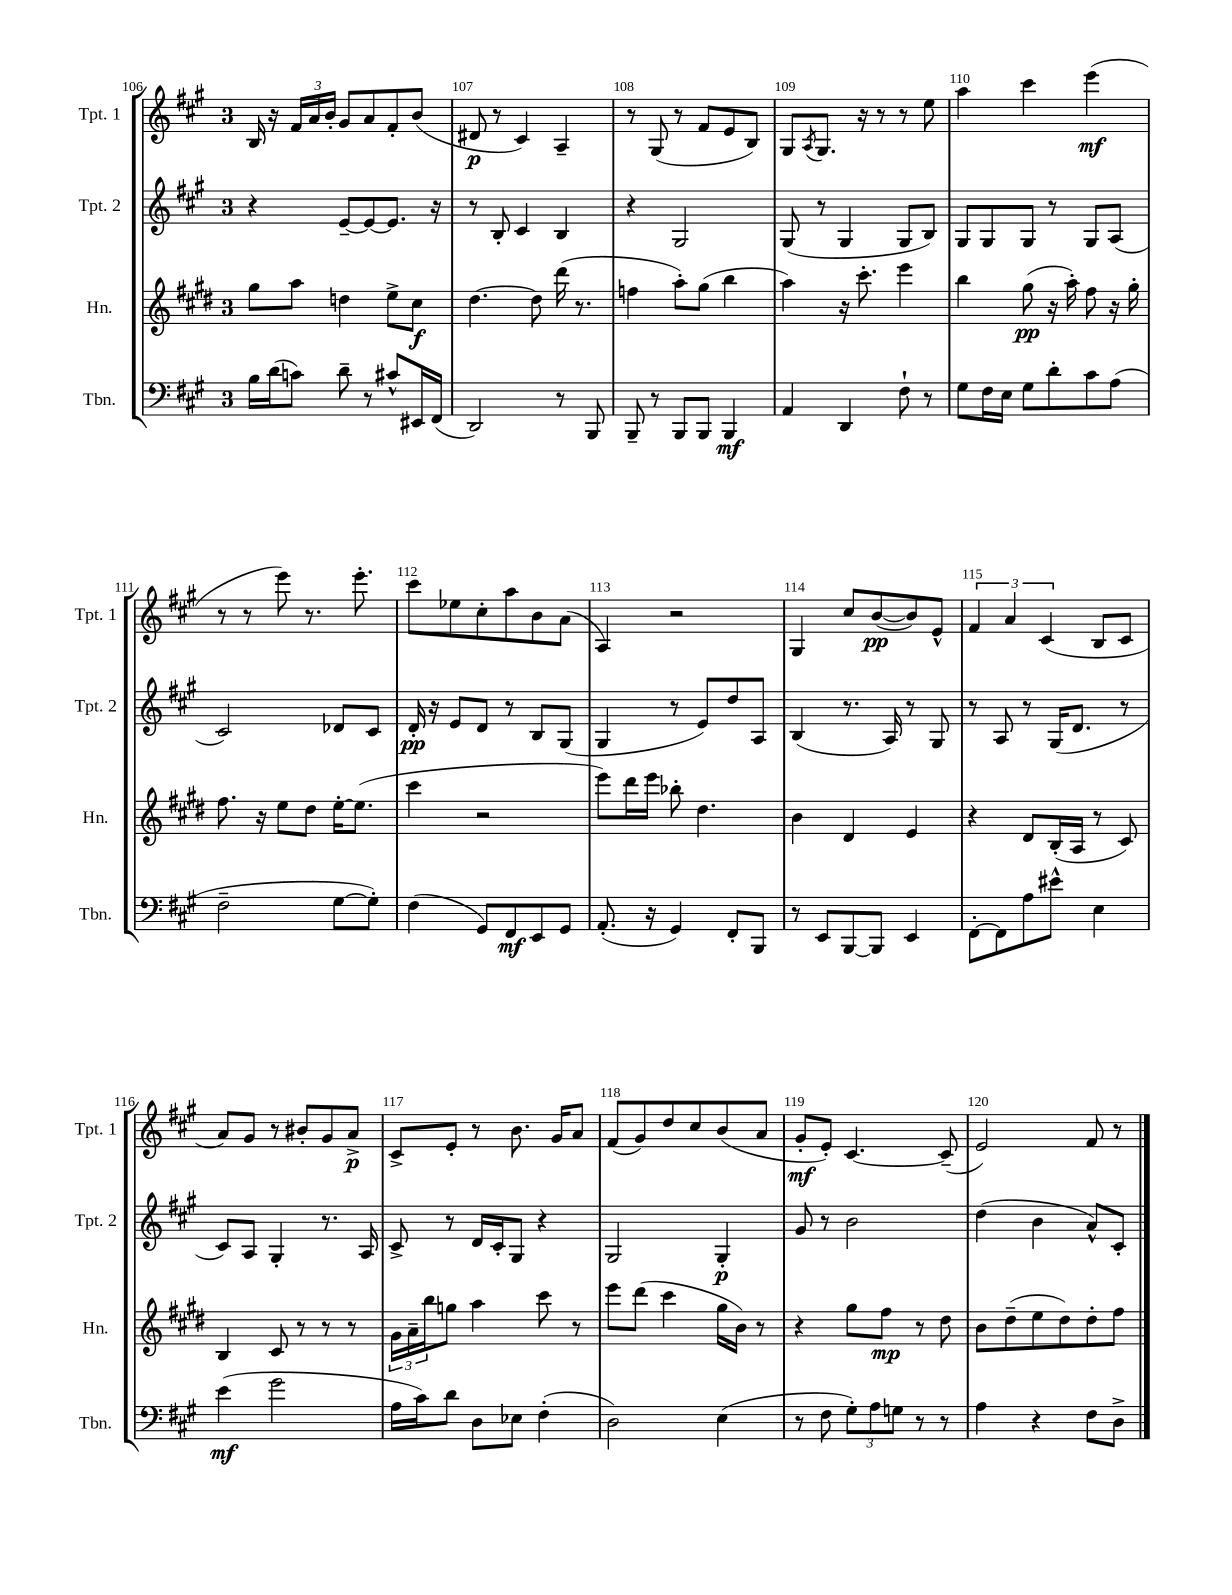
<<
\new StaffGroup <<
\new Staff = "s0" \with { instrumentName = "Tpt. 1" shortInstrumentName = "Tpt. 1" } {
    \clef treble \key a \major \once \override Staff.TimeSignature.style = #'single-digit \time 3/4
    b16 r16 \tuplet 3/2 { fis'16 a'16 b'16-. } gis'8 a'8 fis'8-. b'8( |
    dis'8\p r8 cis'4) a4-- |
    r8 gis8( r8 fis'8 e'8 b8) |
    gis8 \acciaccatura { a8 } gis8. r16 r8 r8 e''8 |
    a''4 cis'''4 e'''4\mf( |
    r8 r8 e'''8) r8. e'''8.-. |
    cis'''8 ees''8 cis''8-. a''8 b'8 a'8( |
    a4) r2 |
    gis4 cis''8 b'8~\pp( b'8) e'8-^ |
    \tuplet 3/2 { fis'4 a'4 cis'4( } b8 cis'8 |
    a'8) gis'8 r8 bis'8-. gis'8 a'8->\p |
    cis'8-> e'8-. r8 b'8. gis'16 a'8 |
    fis'8( gis'8) d''8 cis''8 b'8( a'8 |
    gis'8-.\mf e'8-.) cis'4.~ cis'8--( |
    e'2) fis'8 r8 \bar "|." |
}
\new Staff = "s1" \with { instrumentName = "Tpt. 2" shortInstrumentName = "Tpt. 2" } {
    \clef treble \key a \major \once \override Staff.TimeSignature.style = #'single-digit \time 3/4
    r4 e'8~-- e'8~ e'8. r16 |
    r8 b8-. cis'4 b4 |
    r4 gis2 |
    gis8( r8 gis4 gis8 b8) |
    gis8 gis8 gis8 r8 gis8 a8( |
    cis'2) des'8 cis'8 |
    d'16-.\pp r16 e'8 d'8 r8 b8 gis8( |
    gis4 r8 e'8) d''8 a8 |
    b4( r8. a16) r8 gis8 |
    r8 a8 r8 gis16( d'8. r8 |
    cis'8) a8 gis4-. r8. a16 |
    cis'8-> r8 d'16 cis'16-. gis8 r4 |
    gis2 gis4-.\p |
    gis'8 r8 b'2 |
    d''4( b'4 a'8-^) cis'8-. \bar "|." |
}
\new Staff = "s2" \with { instrumentName = "Hn." shortInstrumentName = "Hn." } {
    \clef treble \key e \major \once \override Staff.TimeSignature.style = #'single-digit \time 3/4
    gis''8 a''8 d''4 e''8-> cis''8\f |
    dis''4.~ dis''8 dis'''16( r8. |
    f''4 a''8-.) gis''8( b''4 |
    a''4) r16 cis'''8.-. e'''4 |
    b''4 gis''8\pp( r16 a''16-.) fis''8 r16 gis''16-. |
    fis''8. r16 e''8 dis''8 e''16~-. e''8.( |
    cis'''4 r2 |
    e'''8) dis'''16 e'''16 bes''8-. dis''4. |
    b'4 dis'4 e'4 |
    r4 dis'8 b16-.( a16 r8 cis'8) |
    b4 cis'8 r8 r8 r8 |
    \tuplet 3/2 { gis'16 a'16-- b''16 } g''8 a''4 cis'''8 r8 |
    e'''8 dis'''8( cis'''4 gis''16 b'16) r8 |
    r4 gis''8 fis''8\mp r8 dis''8 |
    b'8 dis''8--( e''8 dis''8) dis''8-. fis''8 \bar "|." |
}
\new Staff = "s3" \with { instrumentName = "Tbn." shortInstrumentName = "Tbn." } {
    \clef bass \key a \major \once \override Staff.TimeSignature.style = #'single-digit \time 3/4
    b16 d'16( c'8) d'8-- r8 cis'8-^ eis,16 fis,16( |
    d,2) r8 b,,8 |
    b,,8-- r8 b,,8 b,,8 b,,4\mf |
    a,4 d,4 fis8-! r8 |
    gis8 fis16 e16 gis8 d'8-. cis'8 a8( |
    fis2-- gis8~ gis8-.) |
    fis4( gis,8) fis,8\mf e,8 gis,8 |
    a,8.-.( r16 gis,4) fis,8-. b,,8 |
    r8 e,8 b,,8~ b,,8 e,4 |
    fis,8~-. fis,8 a8 eis'8-^ e4 |
    e'4\mf( gis'2 |
    a16 cis'16) d'8 d8 ees8 fis4-.( |
    d2) e4( |
    r8 fis8 \tuplet 3/2 { gis8-.) a8 g8 } r8 r8 |
    a4 r4 fis8 d8-> \bar "|." |
}
>>
>>
\layout { \context { \Score currentBarNumber = #106 \override BarNumber.break-visibility = ##(#f #t #t) barNumberVisibility = #all-bar-numbers-visible } }
